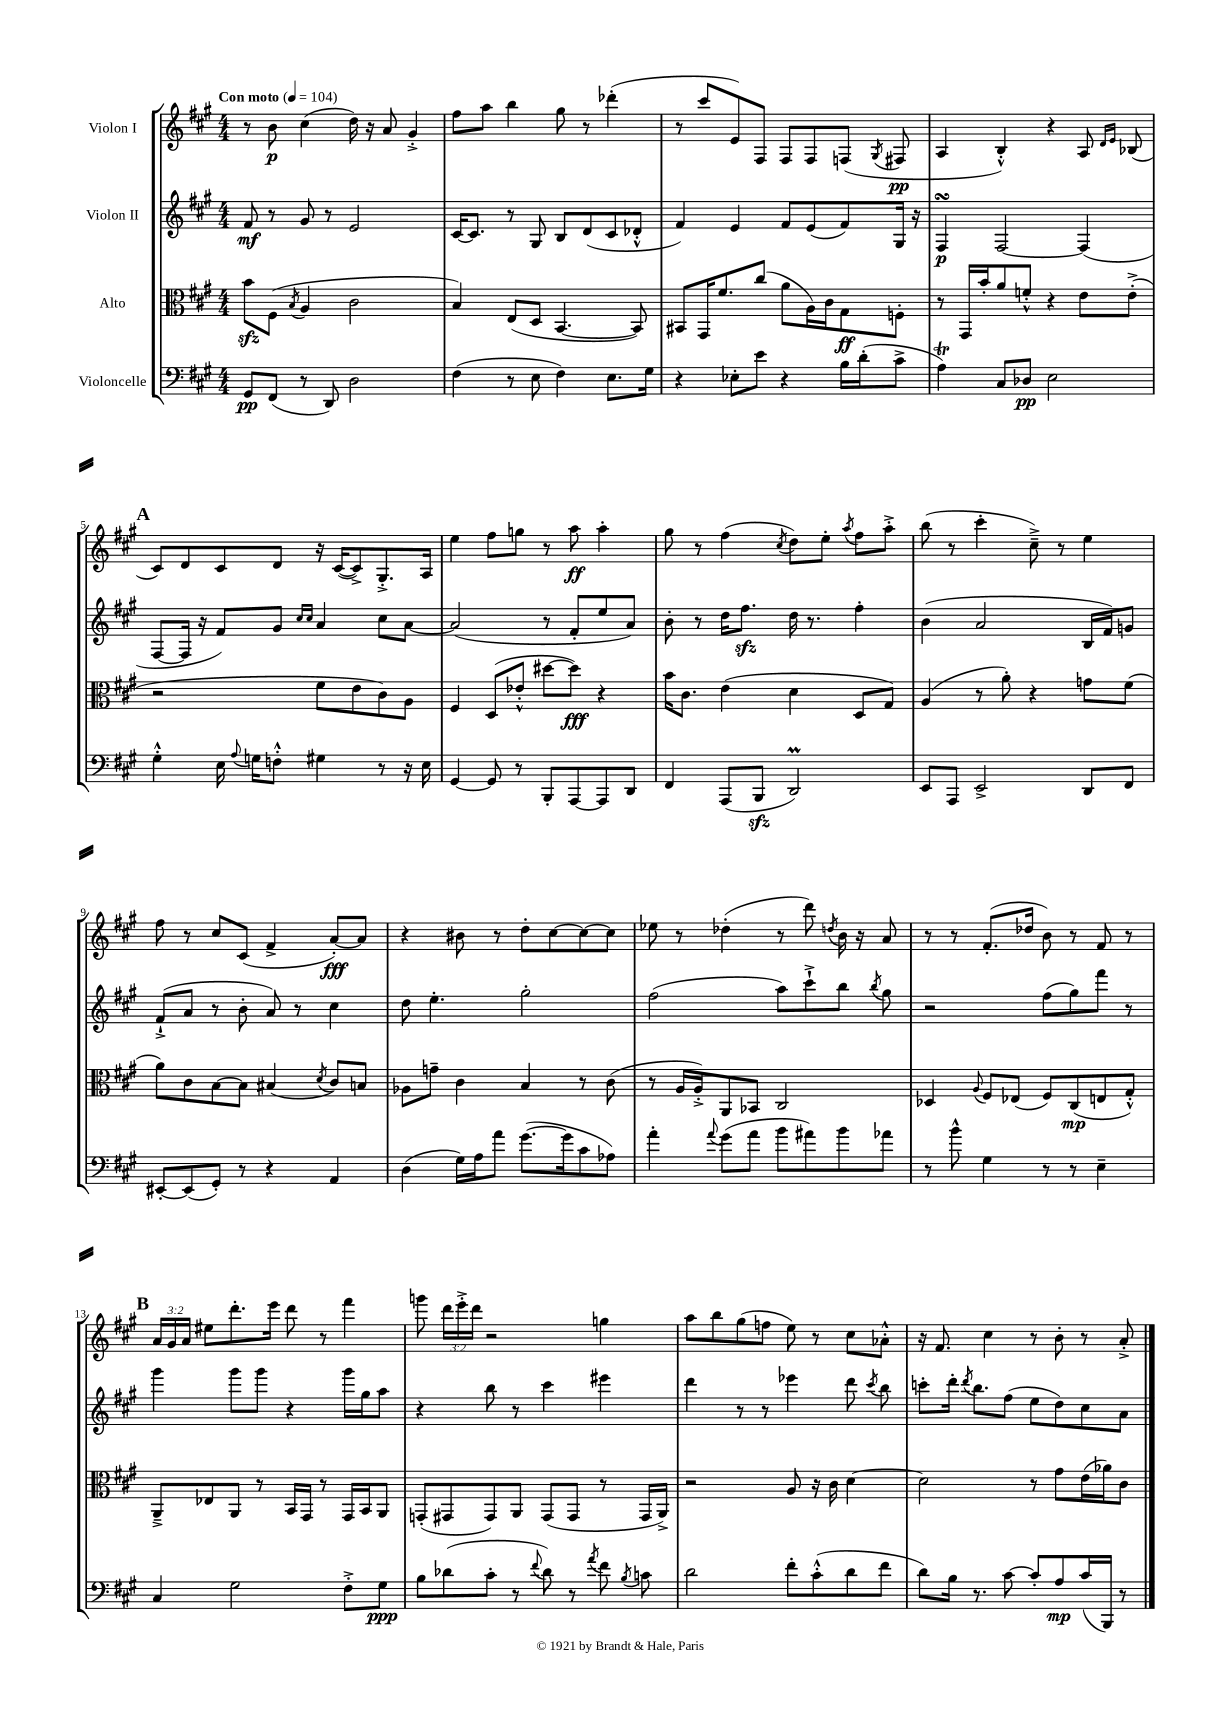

**kern	**kern	**kern	**kern
*staff4	*staff3	*staff2	*staff1
*clefF4	*clefC3	*clefG2	*clefG2
*k[f#c#g#]	*k[f#c#g#]	*k[f#c#g#]	*k[f#c#g#]
*M4/4	*M4/4	*M4/4	*M4/4
*MM104	*MM104	*MM104	*MM104
8GG#	8b	8f#	8r
(8FF#	(8F#	8r	8b
.	8qB	.	.
8r	4A	8g#	(4cc#
8DD)	.	8r	.
2D	2c#	2e	16dd)
.	.	.	16r
.	.	.	8a
.	.	.	4g#'^
=	=	=	=
(4F#	4B)	[16c#	8ff#
.	.	8.c#]	.
.	.	.	8aa
8r	(8E	8r	4bb
8E	8D	8G#	.
4F#)	[4.BB	8B	8gg#
.	.	(8d	8r
8.E	.	8c#	(4ddd-'
.	8BB])	8d-'^^	.
16G#	.	.	.
=	=	=	=
4r	8BB#	4f#)	8r
.	16GG#	.	8ccc#
.	8.f#	.	.
8E-'	.	4e	8e)
8e	(8cc#	.	8F#
4r	8a	8f#	8F#
.	16A)	(8e	8F#
.	16c#	.	.
16B	8G#	8f#)	(8F
(16d'	.	.	.
.	.	.	8qG#
8c#^	8F'	16G#	8F#
.	.	16r	.
=	=	=	=
4A)	8r	4F#	4A
.	16GG#	.	.
.	16b'	.	.
8C#	8a	[2F#	4B'^^)
8D-	8f'^^	.	.
2E	4r	.	4r
.	8e	(4F#]	8A
.	.	.	16qqd
.	.	.	16qqe
.	(8e'^	.	(8B-
=	=	=	=
4G#'^^	2r	[8F#	8c#)
.	.	16F#]	8d
.	.	16r	.
16E	.	8f#)	8c#
8qqA	.	.	.
16G	.	.	.
8F'^^	.	8g#	8d
.	.	16qqcc#	.
.	.	16qqcc#	.
4G#	8f#	4a	16r
.	.	.	([16c#
.	8e	.	8c#^])
8r	8c#)	8cc#	8.G#'^
16r	8A	[8a	.
16E	.	.	16A
=	=	=	=
[4GG#	4F#	(2a]	4ee
8GG#]	(8D	.	8ff#
8r	8e-'^^	.	8gg
8BBB'	[8dd#	8r	8r
[8AAA	8dd#])	8f#'	8aa
8AAA]	4r	8ee	4aa'
8DD	.	8a)	.
=	=	=	=
4FF#	16b	8b'	8gg#
.	8.c#	.	.
.	.	8r	8r
(8AAA	(4e	16dd	(4ff#
.	.	8.ff#	.
8BBB	.	.	.
.	.	.	8qcc#
2DD)	4d	16dd	8dd)
.	.	8.r	.
.	.	.	8ee'
.	.	.	8qaa
.	8D	4ff#'	8ff#
.	8G#)	.	8aa'^
=	=	=	=
8EE	(4A	(4b	(8bb
8AAA	.	.	8r
2EE^	8r	2a	4ccc#'
.	8a')	.	.
.	4r	.	8cc#~^)
.	.	.	8r
8DD	8g	16B	4ee
.	.	16f#)	.
8FF#	(8f#	8g	.
=	=	=	=
[8EE#'	8a)	(8f#`^	8ff#
(8EE#]	8c#	8a	8r
8GG#')	[8B	8r	8cc#
8r	8B]	8b'	(8c#
4r	(4B#	8a)	4f#^
.	.	8r	.
.	8qd	.	.
4AA	8c#)	4cc#	[8a')
.	8B	.	8a]
=	=	=	=
(4D	8A-	8dd	4r
.	8g~	4.ee'	.
16G#)	4c#	.	8b#
16A	.	.	.
8a	.	.	8r
([8.g#	4B	2gg#'	8dd'
.	.	.	[8cc#
16g#]	.	.	.
8c#	8r	.	8cc#_
8A-)	(8c#	.	8cc#]
=	=	=	=
4a'	8r	(2ff#	8ee-
.	16A	.	8r
.	16A'^)	.	.
8qqa	.	.	.
(8g#	8AA	.	(4dd-'
8a	8BB-	.	.
8b	2C#	8aa)	8r
8a#)	.	8ccc#`^	8ddd)
.	.	.	8qdd
8b	.	8bb	16b
.	.	.	16r
.	.	8qbb	.
8a-	.	8gg#	8a
=	=	=	=
8r	4D-	2r	8r
8b^^	.	.	8r
.	8qqA	.	.
4G#	8F#	.	(8.f#'
.	(8E-	.	.
.	.	.	16dd-
8r	8F#)	(8ff#	8b)
8r	(8C#	8gg#)	8r
4E~	8E	8fff#	8f#
.	8G#'^^)	8r	8r
=	=	=	=
4C#	8AA~^	4ggg#	24a
.	.	.	24g#
.	.	.	24a
.	8E-	.	8ee#
2G#	8AA	8ggg#	8.ddd'
.	8r	8ggg#	.
.	.	.	16eee
.	16BB	4r	8ddd
.	16GG#	.	.
.	8r	.	8r
8F#'^	16GG#	16ggg#	4fff#
.	16BB	16gg#	.
8G#	8AA	8aa	.
=	=	=	=
8B	(8GG'	4r	8ggg
(8d-	8GG#	.	24ddd
.	.	.	24eee'^
.	.	.	24ddd
8c#'	8GG#)	8bb	2r
8r	8AA	8r	.
8qqf#	.	.	.
8d-)	(8GG#	4ccc#	.
8r	8GG#	.	.
8qa	.	.	.
8f#	8r	4eee#	4gg
8qB	.	.	.
8c	16GG#	.	.
.	16AA^)	.	.
=	=	=	=
2d	2r	4ddd	8aa
.	.	.	8bb
.	.	8r	(8gg#
.	.	8r	8ff
8f#'	8A	4eee-	8ee)
(8c#'^^	16r	.	8r
.	16c#	.	.
8d	[4d	8ddd	8cc#
.	.	8qccc#	.
8f#	.	8bb	8a-'^^
=	=	=	=
8d)	2d]	8ccc'	16r
.	.	.	8.f#
16B	.	16ddd'	.
.	.	8qddd	.
8.r	.	8.bb	.
.	.	.	4cc#
[8c#	.	(8ff#	.
8c#']	8r	8ee	8r
8A	8g#	8dd)	8b'
(16c#	(16e	8cc#	8r
16BBB)	16a-)	.	.
8r	8c#	8a	8a'^
==	==	==	==
*-	*-	*-	*-
